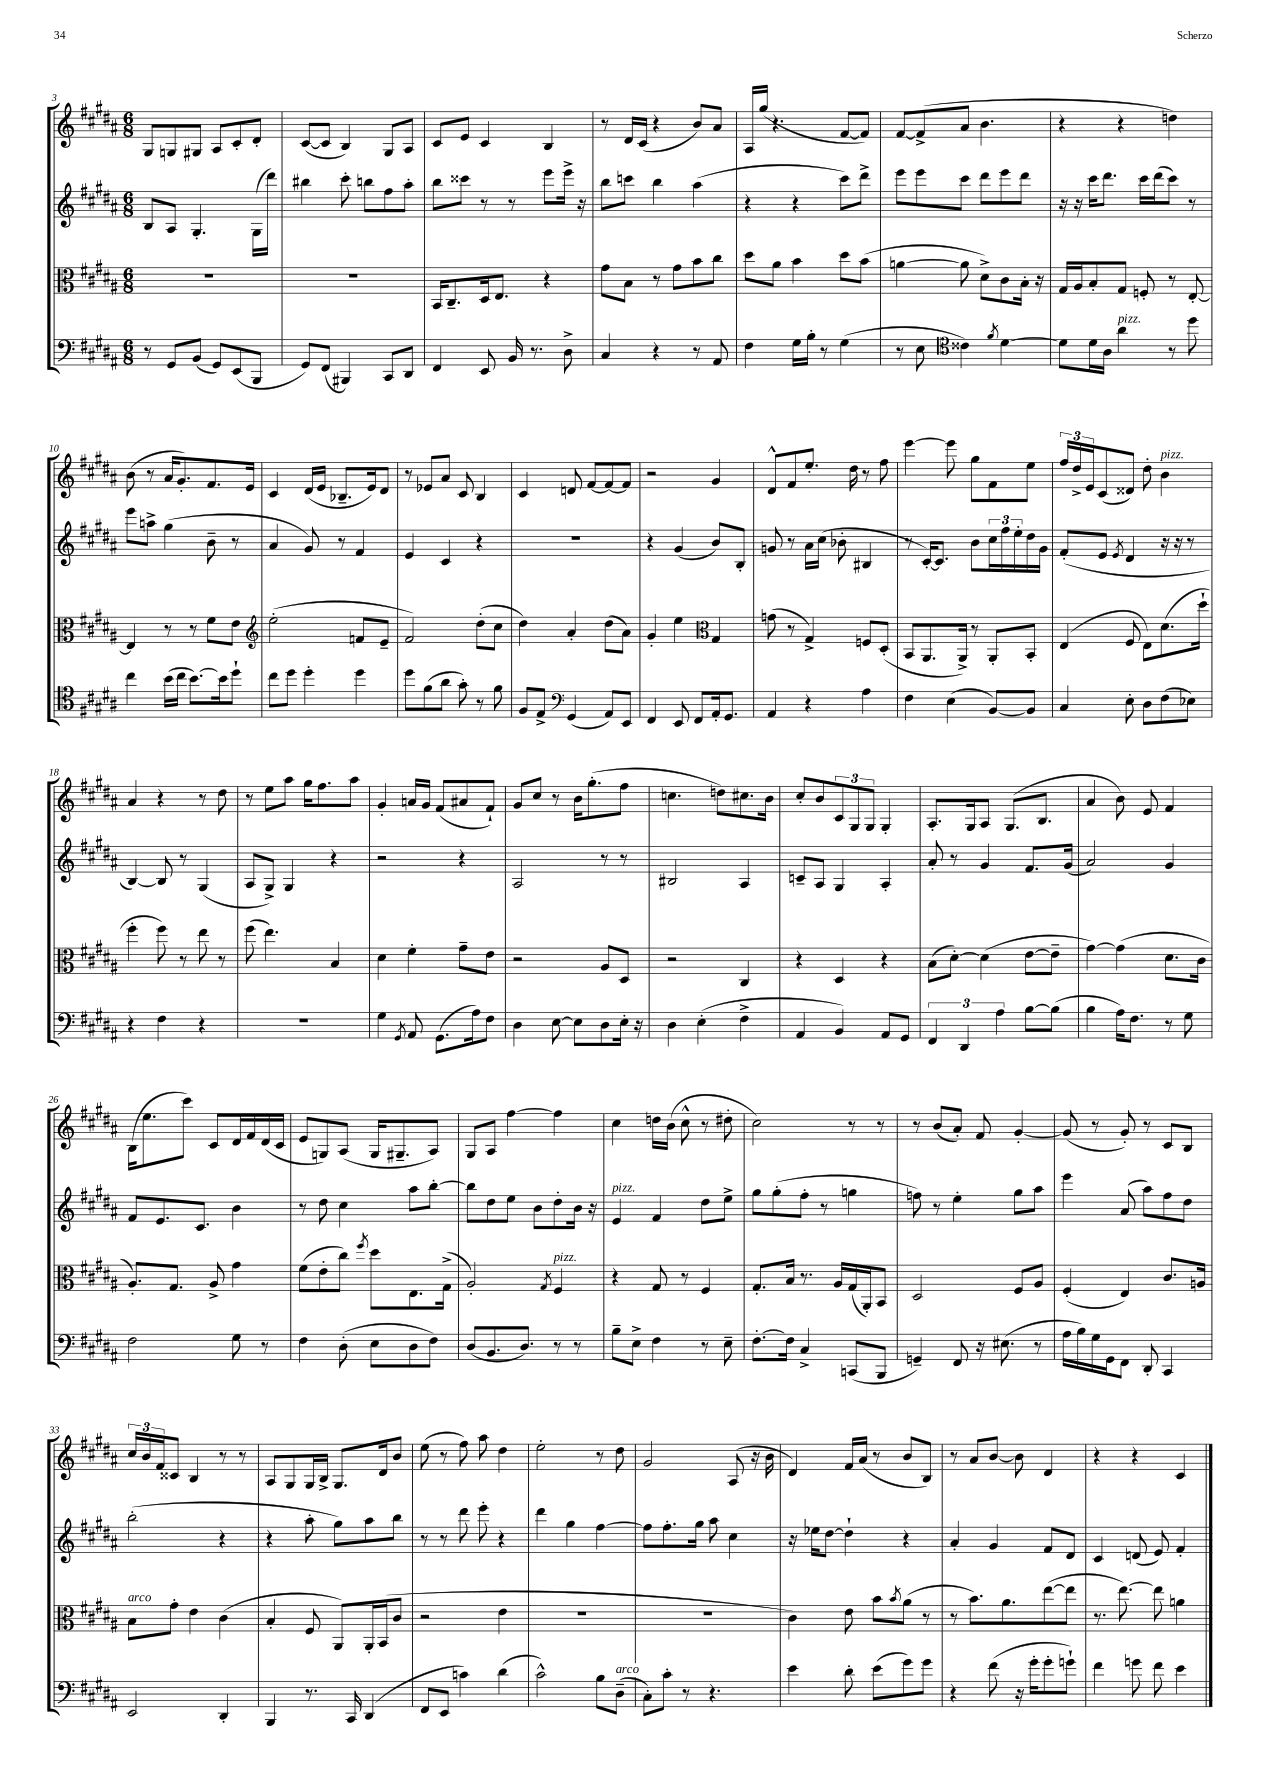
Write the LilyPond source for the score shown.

<<
\new StaffGroup <<
\new Staff = "s0" {
    \clef treble \key b \major \numericTimeSignature \time 6/8
    gis8 g8 gis8 ais8 cis'8-. dis'8-. |
    cis'8~( cis'8 b4) gis8 ais8 |
    cis'8 e'8 cis'4 b4 |
    r8 dis'16 cis'16( r4 b'8) ais'8 |
    ais16 gis''16( r4. fis'8~ fis'8) |
    fis'8~ fis'8->( ais'8 b'4. |
    r4 r4 d''4) |
    b'8( r8 ais'16 gis'8.-.) fis'8. e'16 |
    cis'4 dis'16( e'16 bes8.-- e'16) dis'8 |
    r8 ees'8 ais'8 cis'8 b4 |
    cis'4 d'8 fis'8~ fis'8~ fis'8 |
    r2 gis'4 |
    dis'8-^ fis'8 e''8.-. dis''16 r8 fis''8 |
    e'''4~ e'''8 gis''8 fis'8 e''8 |
    \tuplet 3/2 { fis''16 dis''16-> e'16 } cis'8( disis'8) dis''8-. b'4^\markup { \italic "pizz." } |
    ais'4 r4 r8 dis''8 |
    r8 e''8 ais''8 gis''16 fis''8. ais''8 |
    gis'4-. a'16 gis'16 fis'8( ais'8 fis'8-!) |
    gis'8 cis''8 r8 b'16 gis''8.-.( fis''8 |
    c''4. d''8) cis''8. b'16 |
    cis''8-. b'8 \tuplet 3/2 { cis'8 gis8 gis8 } gis4-. |
    ais8.-. gis16 ais8 gis8.( b8. |
    ais'4 b'8) e'8 fis'4 |
    b16( e''8. cis'''8) cis'8 dis'16 fis'16 dis'16( cis'16 |
    e'8 g8) ais8( g16 gis8.-- ais8) |
    gis8 ais8 fis''4~ fis''4 |
    cis''4 d''16 b'16( cis''8-^ r8 dis''8-. |
    cis''2) r8 r8 |
    r8 b'8( ais'8-.) fis'8 gis'4~-. |
    gis'8( r8 gis'8-.) r8 cis'8 b8 |
    \tuplet 3/2 { cis''16 b'16 fis'16 } cisis'8 b4 r8 r8 |
    ais8 gis8 gis16 b16-> gis8. dis'16 b'8 |
    e''8( r8 fis''8) ais''8 dis''4 |
    e''2-. r8 dis''8 |
    gis'2 ais8( r16 b'16 |
    dis'4) fis'16 ais'16( r8 b'8 b8) |
    r8 ais'8 b'8~ b'8 dis'4 |
    r4 r4 cis'4 \bar "|." |
}
\new Staff = "s1" {
    \clef treble \key b \major \numericTimeSignature \time 6/8
    b8 ais8 gis4.-. gis16( dis'''16) |
    bis''4 cis'''8-. b''8 fis''8 ais''8-. |
    b''8 cisis'''8 r8 r8 e'''8 e'''16-> r16 |
    b''8 c'''8 b''4 ais''4( |
    r4 r4 cis'''8) dis'''8-> |
    e'''8 e'''8 cis'''8 dis'''8 e'''8 dis'''8 |
    r16 r16 cis'''16 dis'''8. cis'''16 dis'''16( cis'''8) r8 |
    e'''8 a''8-> gis''4( b'8-- r8 |
    ais'4 gis'8) r8 fis'4 |
    e'4 cis'4 r4 |
    R2. |
    r4 gis'4( b'8) b8-. |
    g'8 r8 ais'16 cis''16( bes'8-. bis4 |
    r8 cis'16~-.) cis'8. b'8 \tuplet 3/2 { cis''16 fis''16 e''16-. } dis''16 gis'16 |
    fis'8-.( e'8 \acciaccatura { e'8 } dis'4 r16 r16 r8 |
    b4~) b8 r8 gis4( |
    ais8 gis8->) gis4 r4 |
    r2 r4 |
    ais2 r8 r8 |
    bis2 ais4 |
    c'8-- ais8 gis4 ais4-. |
    ais'8-. r8 gis'4 fis'8. gis'16( |
    ais'2) gis'4 |
    fis'8 e'8. cis'8. b'4 |
    r8 dis''8 cis''4 ais''8 b''8~-. |
    b''8 dis''8 e''8 b'8 dis''8-. b'16 r16 |
    e'4^\markup { \italic "pizz." } fis'4 dis''8 e''8-> |
    gis''8 gis''8-.( fis''8-. r8 g''4 |
    f''8) r8 e''4-. gis''8 ais''8 |
    e'''4 ais'8( ais''8) fis''8 dis''8 |
    b''2-.( r4 |
    r4 ais''8-. gis''8) ais''8 b''8 |
    r8 r8 dis'''8 e'''8-. r4 |
    dis'''4 gis''4 fis''4~ |
    fis''8 fis''8.-. gis''16 ais''8 cis''4 |
    r16 ees''16 dis''8~ dis''4-! r4 |
    ais'4-. gis'4 fis'8 dis'8 |
    cis'4 d'8( e'8) fis'4-. \bar "|." |
}
\new Staff = "s2" {
    \clef alto \key b \major \numericTimeSignature \time 6/8
    R2. |
    R2. |
    b,16 cis8.-- dis16 e8. r4 |
    gis'8 b8 r8 gis'8 b'8 cis''8 |
    dis''8 ais'8 b'4 dis''8 b'8( |
    a'4~ a'8 dis'8->) cis'8 b16-. r16 |
    gis16 ais16 b8-. gis8 f8-. r8 e8~-. |
    e4 r8 r8 fis'8 e'8 |
    \clef treble e''2-.( f'8 e'8-- |
    fis'2) dis''8-.( cis''8 |
    dis''4) ais'4-. dis''8( ais'8) |
    gis'4-. e''4 \clef alto gis4 |
    g'8( r8 gis4->) f8 dis8-.( |
    b,8 ais,8. ais,16->) r8 ais,8-. b,8-. |
    e4( fis8 e8) dis'8.( dis''16-! |
    fis''4-. fis''8) r8 e''8 r8 |
    fis''8( e''4.) b4 |
    dis'4 fis'4-. gis'8-- e'8 |
    r2 ais8 dis8 |
    r2 cis4 |
    r4 dis4 r4 |
    b8( dis'8~-.) dis'4( e'8~ e'8-- |
    gis'4~) gis'4( dis'8. cis'16 |
    ais8.-.) gis8. ais8-> gis'4 |
    fis'8( e'8-. cis''8) \acciaccatura { fis''8 } dis''8 e8. gis16->( |
    ais2-.) \acciaccatura { gis8 } fis4^\markup { \italic "pizz." } |
    r4 gis8 r8 fis4 |
    gis8.-. b16 r8. ais16 gis16( ais,16-.) b,8 |
    dis2 fis8 ais8 |
    fis4-.( e4) cis'8. a16 |
    b8^\markup { \italic "arco" } gis'8-. e'4 cis'4( |
    b4-. fis8 ais,8) ais,16-. b,16( cis'8 |
    r2 e'4 |
    R2. |
    R2. |
    cis'4) e'8 b'8 \acciaccatura { b'8 } ais'8( r8 |
    r8 b'8.) ais'8. e''8~( e''8 |
    r8. e''8.~) e''8 a'4 \bar "|." |
}
\new Staff = "s3" {
    \clef bass \key b \major \numericTimeSignature \time 6/8
    r8 gis,8 b,8( gis,8) e,8( b,,8 |
    gis,8) fis,8( bis,,4) cis,8 dis,8 |
    fis,4 e,8 b,16 r8. dis8-> |
    cis4 r4 r8 ais,8 |
    fis4 gis16 b16-. r8 gis4( |
    r8 e8 \clef tenor cisis'4) \acciaccatura { fis'8 } dis'4~ |
    dis'8 dis'16 ais16 ais'4^\markup { \italic "pizz." } r8 dis''8 |
    cis''4 b'16( cis''16 b'8.~) b'16 dis''8-! |
    cis''8 dis''8 dis''4-. dis''4 |
    dis''8 fis'8( ais'8 gis'8-.) r8 fis'8 |
    fis8 e8-> \clef bass gis,4( ais,8) e,8 |
    fis,4 e,8 fis,8 ais,16-. gis,8. |
    ais,4 r4 ais4 |
    fis4 e4( b,8~) b,8 |
    cis4 e8-. dis8 fis8( ees8) |
    r4 fis4 r4 |
    R2. |
    gis4 \acciaccatura { gis,8 } ais,8 gis,8.( ais16) fis8 |
    dis4 e8~ e8 dis8 e16-. r16 |
    dis4 e4-.( fis4-> |
    ais,4 b,4) ais,8 gis,8 |
    \tuplet 3/2 { fis,4 dis,4 ais4 } b8~ b8( |
    b4 ais16) fis8. r8 gis8 |
    fis2 gis8 r8 |
    fis4 dis8-.( e8 dis8 fis8) |
    dis8( b,8. dis8.) r8 r8 |
    b8-- e8-> fis4 r8 e8-- |
    fis8.~-. fis16 cis4-> c,8( b,,8 |
    g,4--) fis,8 r16 eis8.( r8 |
    ais16 b16) gis16 gis,16 fis,8 dis,8-. cis,4 |
    e,2 dis,4-. |
    b,,4 r8. cis,16 dis,4( |
    fis,8 e,8 c'4) dis'4( |
    cis'2-^) b8 dis8--^\markup { \italic "arco" }( |
    cis8-.) cis'8-. r8 r4. |
    e'4 dis'8-. e'8( gis'8) gis'8 |
    r4 fis'8( r16 gis'16-. gis'8-. g'8-!) |
    fis'4 g'8 fis'8 e'4 \bar "|." |
}
>>
>>
\layout { \context { \Score currentBarNumber = #3 } }
